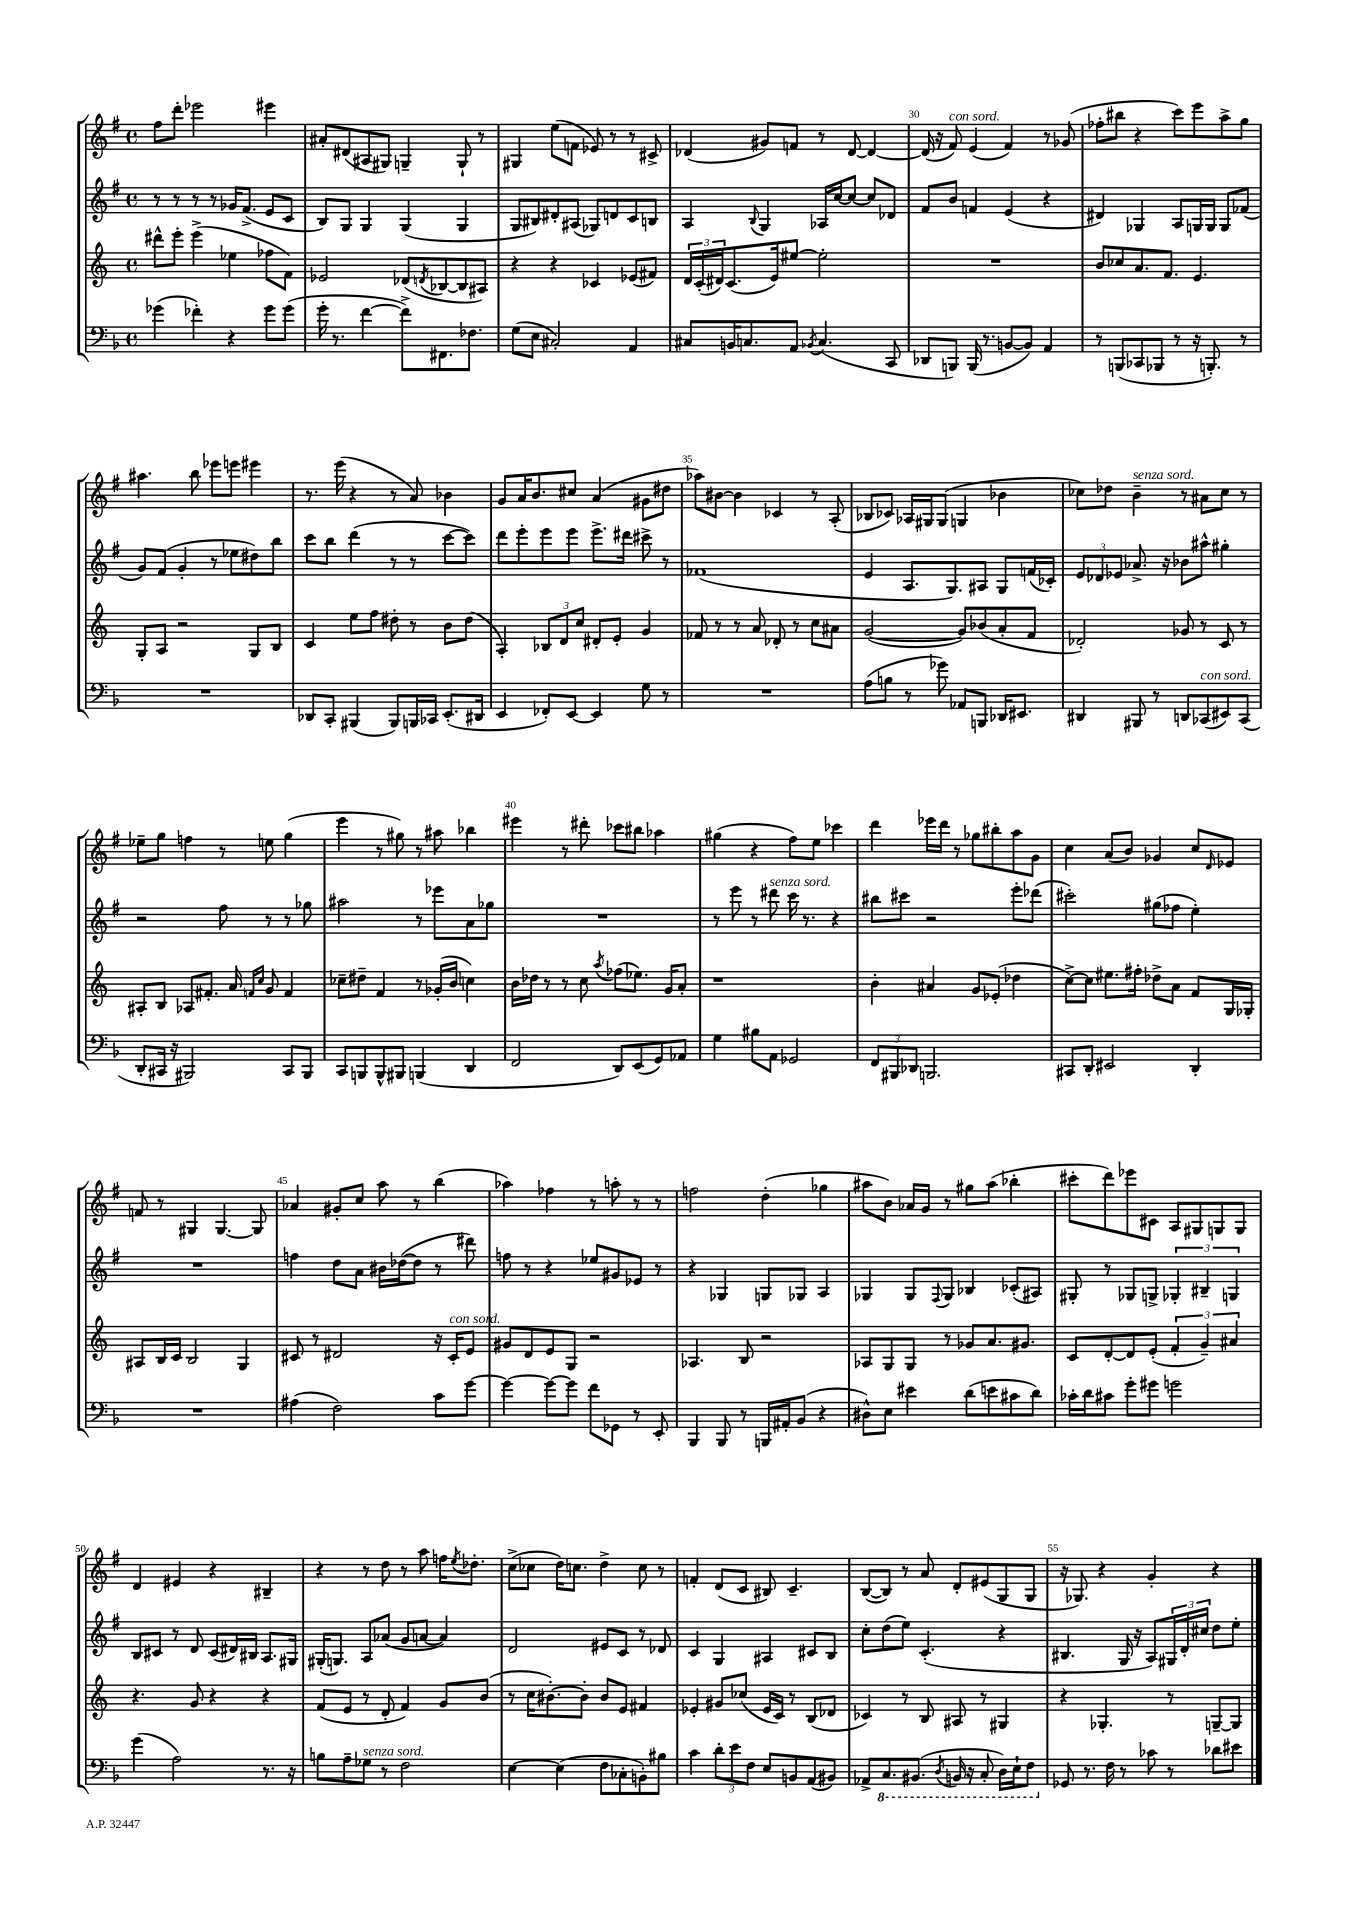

**kern	**kern	**kern	**kern
*part4	*part3	*part2	*part1
*staff4	*staff3	*staff2	*staff1
*clefF4	*clefG2	*clefG2	*clefG2
*k[b-]	*k[]	*k[f#]	*k[f#]
*M4/4	*M4/4	*M4/4	*M4/4
*met(c)	*met(c)	*met(c)	*met(c)
=26	=26	=26	=26
(4g-X\	8ddd#X^^\L	8r	8ff#\L
.	8eee'\J	8r	8ddd'\J
4f-X'\)	(4eee^\	8r	2eee-X\
.	.	8r	.
4r	4ee-X\	16g-X/KL	.
.	.	(8.f#^/J	.
8g-\L	8ff-X\L	8e/L	4eee#X\
(8g-\J	8f\J)	8c/J	.
=27	=27	=27	=27
16g'\	2e-X/	8B/L)	8a#X'/L
8.r	.	.	.
.	.	8G/J	(8d#X/
[4f\	.	4G/	8A#X/
.	.	.	8G#X/J)
8f^\L])	(8d-X/L	(4G/	4Gn~/
.	8qdn/	.	.
8.FF#X\	[8B-X/	.	.
.	8B-/]	4G/	8G`/
8.F-X\J	.	.	.
.	8A#X/J)	.	8r
=28	=28	=28	=28
(8G\L	4r	8G/L	4G#X/
8E\J	.	8B#X/)	.
2C#X'/)	4r	8d#X'/	(8ee\L
.	.	(8A#X/J	8fn\J
.	4c-X/	8G-X/L)	8e-X/)
.	.	8dn/	8r
4AA/	(8e-X/L	8c/	8r
.	8f#X/J)	8Bn/J	8c#X^/
=29	=29	=29	=29
8C#X/L	24d/LL	4A/	(4d-X/
.	(24c'/	.	.
.	24d#X/J)	.	.
16BBn/K	(8.c/	.	.
8.Cn/	.	.	.
.	.	8qqB/	.
.	.	4G/	8g#X/L)
.	16e/k)	.	.
8AA/J	[8ee#X/J	.	8fn/J
8qBB-X/	.	.	.
(4.C/	2ee#'\]	16A-X/LL	8r
.	.	[16cc/J	.
.	.	8cc/J_	[8d-/
.	.	8cc/L]	4d-/_
8CC/	.	8d-X/J	.
=30	=30	=30	=30
8DD-X/L	1r	8f#/L	(16d-/]
.	.	.	16r
!	!	!	!LO:TX:a:i:t=con sord.
8BBBn/J)	.	8b/J	8f#/)
(16BBB/	.	4fn/	(4e/
8.r	.	.	.
[8BBn/L	.	(4e/	4f#/)
8BB/J])	.	.	.
4AA/	.	4r	8r
.	.	.	(8g-X/
=31	=31	=31	=31
8r	8b/L	4d#X/)	8ff-X'\L
(8BBBn/L	8cc-X/	.	8bb#X\J
8CC-X/	8.a/	4G-X/	4r
8BBB-X/J	.	.	.
.	8.f/J	.	.
8r	.	8A/L	8ccc\L)
16r	4.e/	16Gn/L	8eee\
8.BBBn'/)	.	16G/JJ	.
.	.	8G/L	8aa^\
8r	.	(8f-X/J	8gg\J
!!LO:LB:g=z
=32	=32	=32	=32
1r	8G'/L	8g/L)	4.aa#X\
.	8A/J	(8f#/J	.
.	2r	4g'/	.
.	.	.	8bb\
.	.	8r	8eee-X\L
.	.	8ee-X\L	8eeen\J
.	8G/L	8dd#X\)	4eee#X\
.	8B/J	8bb\J	.
=33	=33	=33	=33
8DD-X/L	4c/	8ccc\L	8.r
8CC'/J	.	8bb\J	.
.	.	.	(16eee\
(4BBB#X/	8ee\L	(4ddd\	4r
.	8ff\J	.	.
8BBB#/L)	8dd#X'\	8r	8r
16BBBn/L	8r	8r	8a/)
16CC-X/JJ	.	.	.
(8.EE'/L	8b\L	[8ccc\L	4b-X\
.	(8dd#\J	8ccc\J])	.
16DD#X/Jk	.	.	.
=34	=34	=34	=34
4EE/	4A'/)	8ddd\L	8g/L
.	.	8eee'\	16a/K
.	.	.	8.b/
8FF-X'/L)	12B-X/L	8eee\	.
.	12d/	.	.
[8EE/J	.	8eee\J	8cc#X/J
.	12cc/J	.	.
4EE/]	8d#X'/L	8.eee^\L	(4a/
.	8e'/J	.	.
.	.	16ddd#X\Jk	.
8G\	4g/	8ccc#X^\	8g#X\L
8r	.	8r	8dd#X\J
=35	=35	=35	=35
1r	8f-X/	(1f-X	8aa-X\L)
.	8r	.	[8b#X\J
.	8r	.	4b#\]
.	8a/	.	.
.	8d-X'/	.	4c-X/
.	8r	.	.
.	8cc\L	.	8r
.	8a#X\J	.	(8A'/
=36	=36	=36	=36
(8A\L	([2g/	4e/	8B-X/L
8Bn\J	.	.	8c-X/J)
8r	.	8.A/L	16A-X/LL
.	.	.	16G#X/J
8g-X\)	.	.	(8G#/J
.	.	8.G/)	.
8AA-X/L	8g/L])	.	4Gn/
8BBBn/J	(8b-X/	8A#X/J	.
16DD-X/KL	8a'/	8G/L	4b-X\
8.EE#X/J	.	.	.
.	8f/J	(16fn/L	.
.	.	16c-X'/JJ)	.
=37	=37	=37	=37
4DD#X/	2d-X'/)	12e/L	8cc-X\L)
.	.	12d-X/	.
.	.	.	8dd-X\J
.	.	12e-X/J	.
!	!	!	!LO:TX:a:i:t=senza sord.
8BBB#X/	.	8.a-X^/	4b~\
8r	.	.	.
.	.	16r	.
8DDn/L	8g-X/	8b-X\L	8r
!LO:TX:a:i:t=con sord.	!	!	!
(8CC-X/	8r	8aa#X^^\J	8a#X\L
8EE#X/)	8c/	4gg#X'\	8cc-\J
(8CC-/J	8r	.	8r
!!LO:LB:g=z
=38	=38	=38	=38
8DD'/L	8A#X'/L	2r	8ee-X~\L
16CC#X/Jk	8B/J	.	8gg\J
16r	.	.	.
2BBB#X/)	8A-X/L	.	4ffn\
.	8.f#X'/J	.	.
.	.	8ff#\	8r
.	16a/	.	.
.	16qqfn/LL	.	.
.	16qqcc/JJ	.	.
.	8g/	8r	8een\
8CC#/L	4f/	8r	(4gg\
8BBB#/J	.	8gg-X\	.
=39	=39	=39	=39
8CC/L	8cc-X~\L	2aa#X\	4eee\
8BBBn/	8dd#X~\J	.	.
8BBB^^/	4f/	.	8r
8BBB#X/J	.	.	8gg#X\)
(4BBBn/	8r	8r	8r
.	(16g-X'/LL	8eee-X\L	8aa#X\
.	16b/JJ	.	.
4DD/	4ccn\)	8a\	4bb-X\
.	.	8gg-X\J	.
=40	=40	=40	=40
2FF/	16b\LL	1r	4eee#X\
.	16dd-X\JJ	.	.
.	8r	.	.
.	8r	.	8r
.	8cc\	.	8ddd#X'\
.	8qaa/	.	.
8DD/L)	(8ff-X\L	.	8ccc-X\L
(8EE/	8.ee-X\J)	.	8bb#X\J
8GG/)	.	.	4aa-X\
.	16g/KL	.	.
8AA-X/J	8a'/J	.	.
=41	=41	=41	=41
4G\	1r	8r	(4gg#X\
.	.	8eee\	.
8B#X\L	.	8r	4r
!	!	!LO:TX:a:i:t=senza sord.	!
8AA\J	.	8ddd#X\	.
2GG-X/	.	16ccc\	8ff#\L)
.	.	8.r	.
.	.	.	8ee\J
.	.	4r	4ccc-X\
=42	=42	=42	=42
12FF/L	4b'\	8bb#X\L	4ddd\
12BBB#X/	.	.	.
.	.	8ccc#X\J	.
12DD-X/J	.	.	.
2.BBBn/	4a#X/	2r	16eee-X\LL
.	.	.	16ddd\JJ
.	.	.	8r
.	8g/L	.	8gg-X\L
.	(8e-X'/J	.	8bb#X'\
.	4dd-X\	8eee'\L	8aa\
.	.	(8ddd-X\J	8g\J
=43	=43	=43	=43
8CC#X/L	[8cc^\L)	2ccc#X'\)	4cc\
8DD'/J	8cc\J]	.	.
2EE#X/	8.ee#X\L	.	(8a/L
.	.	.	8b/J)
.	16ff#X'\Jk	.	.
.	8dd-X^\L	(8gg#X\L	4g-X/
.	8a\J	8ff-X\J	.
4DD'/	8f/L	4ee'\)	8cc/L
.	.	.	16qqd/
.	16G/L	.	8e-X/J
.	16G-X'/JJ	.	.
!!LO:LB:g=z
=44	=44	=44	=44
1r	8A#X/L	1r	8fn/
.	16B/L	.	8r
.	16c/JJ	.	.
.	2B/	.	4G#X/
.	.	.	[4.G#/
.	4G/	.	.
.	.	.	8G#/]
=45	=45	=45	=45
(4A#X\	8c#X/	4ffn\	4a-X/
.	8r	.	.
2F\)	2d#X/	8dd\L	8g#X'/L
.	.	8a\J	8cc/J
.	.	16b#X\LL	8aa\
.	.	([16dd-X\J	.
.	.	8dd-\J]	8r
8c\L	16r	8r	(4bb\
!	!LO:TX:a:i:t=con sord.	!	!
.	16c#'/KL	.	.
[8g\J	8e/J	8ddd#X\)	.
=46	=46	=46	=46
4g\_	8g#X/L	8ffn\	4aa-X\)
.	8d/	8r	.
8g\L_	8e/	4r	4ff-X\
8g\J]	8G/J	.	.
8f\L	2r	8ee-X/L	8r
8GG-X\J	.	8g#X/	8aan'\
8r	.	8e-X/J	8r
8EE'/	.	8r	8r
=47	=47	=47	=47
4BBB-/	4.A-X/	4r	2ffn\
8BBB-/	.	4G-X/	.
8r	8B/	.	.
16BBBn/LL	2r	8Gn/L	(4dd'\
16AA#X'/J	.	.	.
(8BB-/J	.	8G-X/J	.
4r	.	4A/	4gg-X\
=48	=48	=48	=48
8D#X^^\L)	8A-X/L	4G-X/	8aa#X\L
8E\J	8G/	.	8b\J)
4e#X\	8G/J	8G-/L	16a-X/LL
.	.	.	16g/JJ
.	.	8qqF#/	.
.	8r	8G-/J	8r
(8d\L	8g-X/L	4B-X/	8gg#X\L
8en\	8.a/	.	(8aa#\J
8c#X\	.	(8c-X'/L	4bb-X'\
.	8.g#X/J	.	.
8d\J)	.	8A#X/J)	.
=49	=49	=49	=49
16c-X'\LL	8c/L	8G#X'/	8ccc#X'\L
16d\J	.	.	.
8c#X\J	[8d'/	8r	8ddd\)
8g'\L	8d/]	8G-X/L	8eee-X\
8g#X\J	(8e'/J	8Gn^/J	8c#X\J
2gn\	6f'/	6G-X'/	8A/L
.	.	.	8G#X/
.	6g~/)	6B#X~/	.
.	.	.	8Gn/
.	6a#X/	6Gn/	.
.	.	.	8G/J
!!LO:LB:g=z
=50	=50	=50	=50
(4g\	4.r	8B/L	4d/
.	.	8c#X/J	.
2A\)	.	8r	4e#X/
.	8g/	8d/	.
.	4r	(8c#/L	4r
.	.	16d#X/L)	.
.	.	16B#X/JJ	.
8.r	4r	8.A/L	4B#X~/
16r	.	16G#X/Jk	.
=51	=51	=51	=51
8Bn\L	(8f/L	(16G#X'/KL	4r
.	.	8.Gn/J)	.
8A~\	8e/J	.	.
!LO:TX:a:i:t=senza sord.	!	!	!
8G-X\J	8r	8A/L	8r
8r	8d'/	(8a-X/J	8dd\
2F\	4f/)	8g/L	8r
.	.	[8an/J	8aa\
.	8g/L	4a/])	16ffn\KL
.	.	.	8qee/
.	.	.	8.dd-X'\J
.	(8b/J	.	.
=52	=52	=52	=52
[4E\	8r	2d/	(8cc^\L
.	16cc\KL	.	8cc-X\J
.	[8.b#X'\)	.	.
(4E\]	.	.	16dd\KL)
.	.	.	8.ccn\J
.	8b#'\J]	.	.
8F\L	8b#/L	8e#X/L	4dd^\
8C-X'\	8e/J	8c/J	.
8BBn'\)	4f#X/	8r	8cc\
8B#X\J	.	8d-X/	8r
=53	=53	=53	=53
4c\	4e-X'/	4c/	4fn'/
12d'\L	8g#X/L	4G/	(8d/L
12e\	.	.	.
.	(8cc-X/J	.	8c/J
12F\J	.	.	.
8E/L	16e-/LL	4A#X/	8B#X/)
.	16c/JJ)	.	.
8BBn/	8r	.	4.c~/
(8AA/	(8B/L	8c#X/L	.
8BB#X/J)	8d-X/J	8B/J	.
=54	=54	=54	=54
8AA-X^/L	4c-X/)	8cc'\L	([8B/L
*8ba	*	*	*
8.CC/	.	(8dd\	8B/J])
.	8r	8ee\J)	8r
(8.BBB#X/J	.	.	.
.	8B/	(4.c'/	8a/
8qDD/	.	.	.
16BBBn/	8A#X/	.	8d'/L
16r	.	.	.
8CC'/	8r	.	(8e#X/
16DD\LL)	4G#X/	4r	8G/
16EE`\J	.	.	.
8FF\J	.	.	8G/J
=55	=55	=55	=55
*X8ba	*	*	*
8GG-X/	4r	4.B#X/	16r
.	.	.	8.G-X/)
8.r	.	.	.
.	4.G-X'/	.	4r
16F\	.	.	.
8r	.	16G/	.
.	.	16r	.
8c-X\	.	8A/L)	4g'/
8r	8r	24G#X/L	.
.	.	24d'/	.
.	.	24cc#X/JJ	.
8d-X\L	[8Gn~/L	8dd\L	4r
8e#X\J	8G/J]	8ee'\J	.
==	==	==	==
*-	*-	*-	*-
